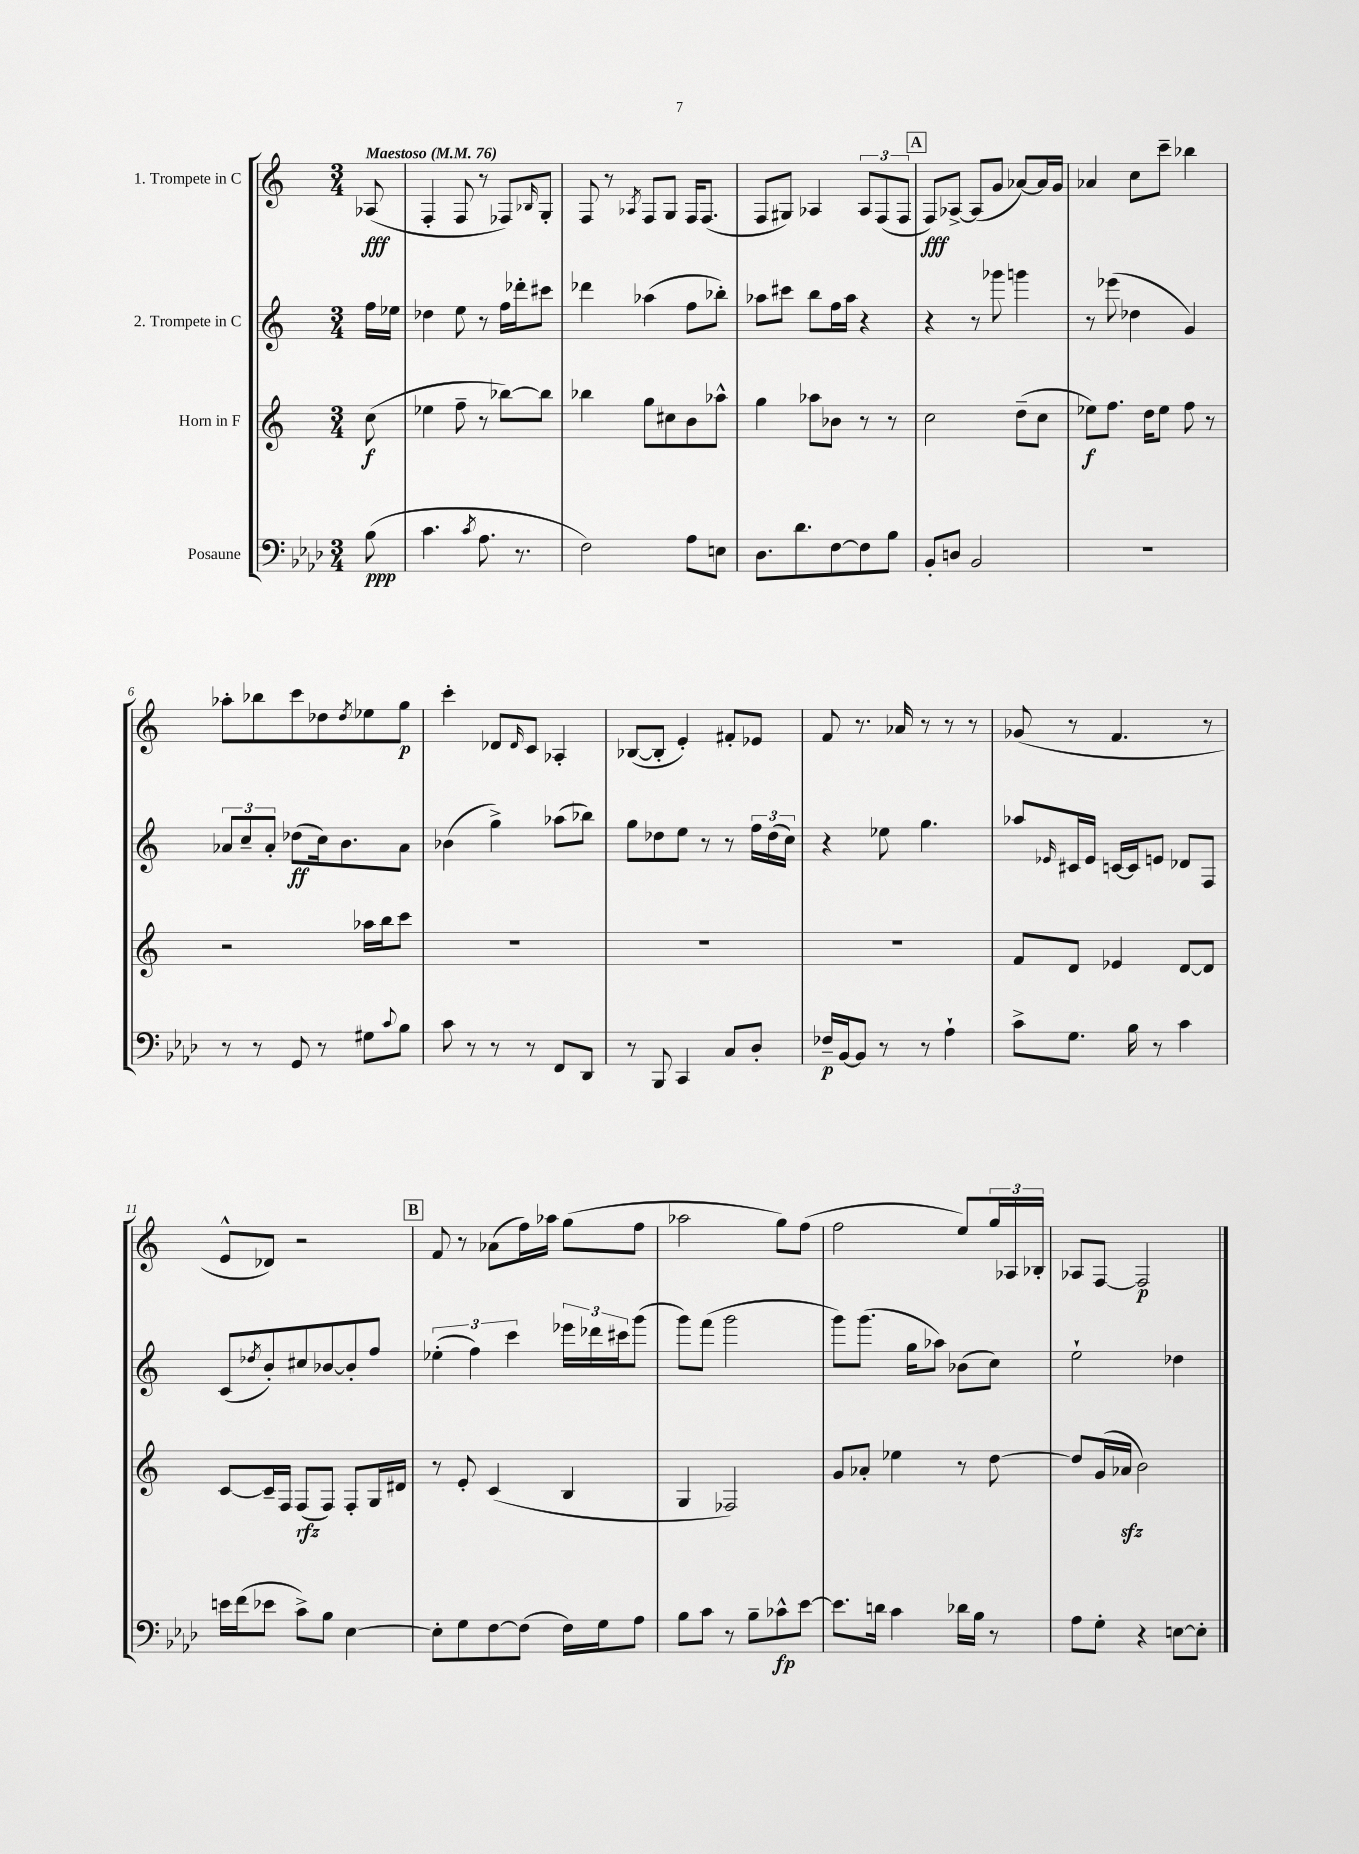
<<
\new StaffGroup <<
\new Staff = "s0" \with { instrumentName = "1. Trompete in C" } {
    \clef treble \key c \major \numericTimeSignature \time 3/4 \partial 8 \tempo "Maestoso" 4 = 76
    aes8\fff( |
    f4-. f8 r8 fes8) \grace { bes16 } g8-. |
    f8 r8 \acciaccatura { aes8 } f8 g8 f16 f8.( |
    f8 gis8) aes4 \tuplet 3/2 { aes8 f8( f8 } |
    \mark \markup { \box "A" } f8\fff) aes8~-> aes8( g'8 aes'8~) aes'16 g'16 |
    aes'4 c''8 c'''8-- bes''4 |
    aes''8-. bes''8 c'''8 des''8 \acciaccatura { des''8 } ees''8 g''8\p |
    c'''4-. des'8 \grace { des'16 } c'8 aes4-. |
    bes8~( bes8-. e'4-.) fis'8-. ees'8 |
    f'8 r8. aes'16 r8 r8 r8 |
    ges'8( r8 f'4. r8 |
    e'8-^ des'8) r2 |
    \mark \markup { \box "B" } f'8 r8 aes'8( f''16) aes''16 g''8( f''8 |
    aes''2 g''8) f''8( |
    f''2 e''8) \tuplet 3/2 { g''16 aes16 bes16-. } |
    aes8 f8~ f2\p \bar "|." |
}
\new Staff = "s1" \with { instrumentName = "2. Trompete in C" } {
    \clef treble \key c \major \numericTimeSignature \time 3/4 \partial 8
    f''16 ees''16 |
    des''4 e''8 r8 f''16 des'''16-. cis'''8 |
    des'''4 aes''4( f''8 bes''8-.) |
    aes''8 cis'''8 b''8 f''16 aes''16 r4 |
    \mark \markup { \box "A" } r4 r8 ges'''8 g'''4 |
    r8 ees'''8( des''4 g'4) |
    \tuplet 3/2 { aes'8 c''8-- aes'8-. } des''8\ff( c''16) b'8. aes'8 |
    bes'4( g''4->) aes''8( bes''8) |
    g''8 des''8 e''8 r8 r8 \tuplet 3/2 { f''16 des''16( c''16) } |
    r4 ees''8 g''4. |
    aes''8 \grace { ees'16 } cis'16 ees'16 c'16~ c'16 e'8 des'8 f8 |
    c'8( \acciaccatura { des''8 } b'8-.) cis''8 bes'8~ bes'8-. f''8 |
    \mark \markup { \box "B" } \tuplet 3/2 { ees''4-.( f''4) c'''4 } \tuplet 3/2 { ees'''16 des'''16 cis'''16 } g'''8( |
    g'''8) f'''8( g'''2 |
    g'''8) g'''8.( g''16 aes''8) bes'8( c''8) |
    e''2-! des''4 \bar "|." |
}
\new Staff = "s2" \with { instrumentName = "Horn in F" } {
    \clef treble \key c \major \numericTimeSignature \time 3/4 \partial 8
    c''8\f( |
    ees''4 f''8-- r8 bes''8~) bes''8 |
    bes''4 g''8 cis''8 b'8 aes''8-^ |
    g''4 aes''8 bes'8 r8 r8 |
    \mark \markup { \box "A" } c''2 d''8--( c''8 |
    ees''8\f) f''8. d''16 ees''8 f''8 r8 |
    r2 aes''16 b''16 c'''8 |
    R2. |
    R2. |
    R2. |
    f'8 d'8 ees'4 d'8~ d'8 |
    c'8~ c'16-- f16 f8\rfz( f8) f8-. g16 dis'16 |
    \mark \markup { \box "B" } r8 e'8-. c'4( b4 |
    g4 fes2) |
    g'8 aes'8-. ees''4 r8 d''8~ |
    d''8 g'16( aes'16\sfz b'2) \bar "|." |
}
\new Staff = "s3" \with { instrumentName = "Posaune" } {
    \clef bass \key aes \major \numericTimeSignature \time 3/4 \partial 8
    bes8\ppp( |
    c'4. \acciaccatura { c'8 } aes8. r8. |
    f2) aes8 e8 |
    des8. des'8. f8~ f8 bes8 |
    \mark \markup { \box "A" } bes,8-. d8 bes,2 |
    R2. |
    r8 r8 g,8 r8 gis8 \appoggiatura { c'8 } bes8 |
    c'8 r8 r8 r8 f,8 des,8 |
    r8 bes,,8 c,4 c8 des8-. |
    fes16--\p bes,16~ bes,8 r8 r8 aes4-! |
    c'8-> g8. bes16 r8 c'4 |
    e'16 f'16( ees'8 c'8->) bes8 ees4~ |
    \mark \markup { \box "B" } ees8-. g8 f8~ f8( f16) g16 aes8 |
    bes8 c'8 r8 bes8-- ces'8-^\fp ees'8~ |
    ees'8. d'16 c'4 des'16 bes16 r8 |
    aes8 g8-. r4 e8~ e8-. \bar "|." |
}
>>
>>
